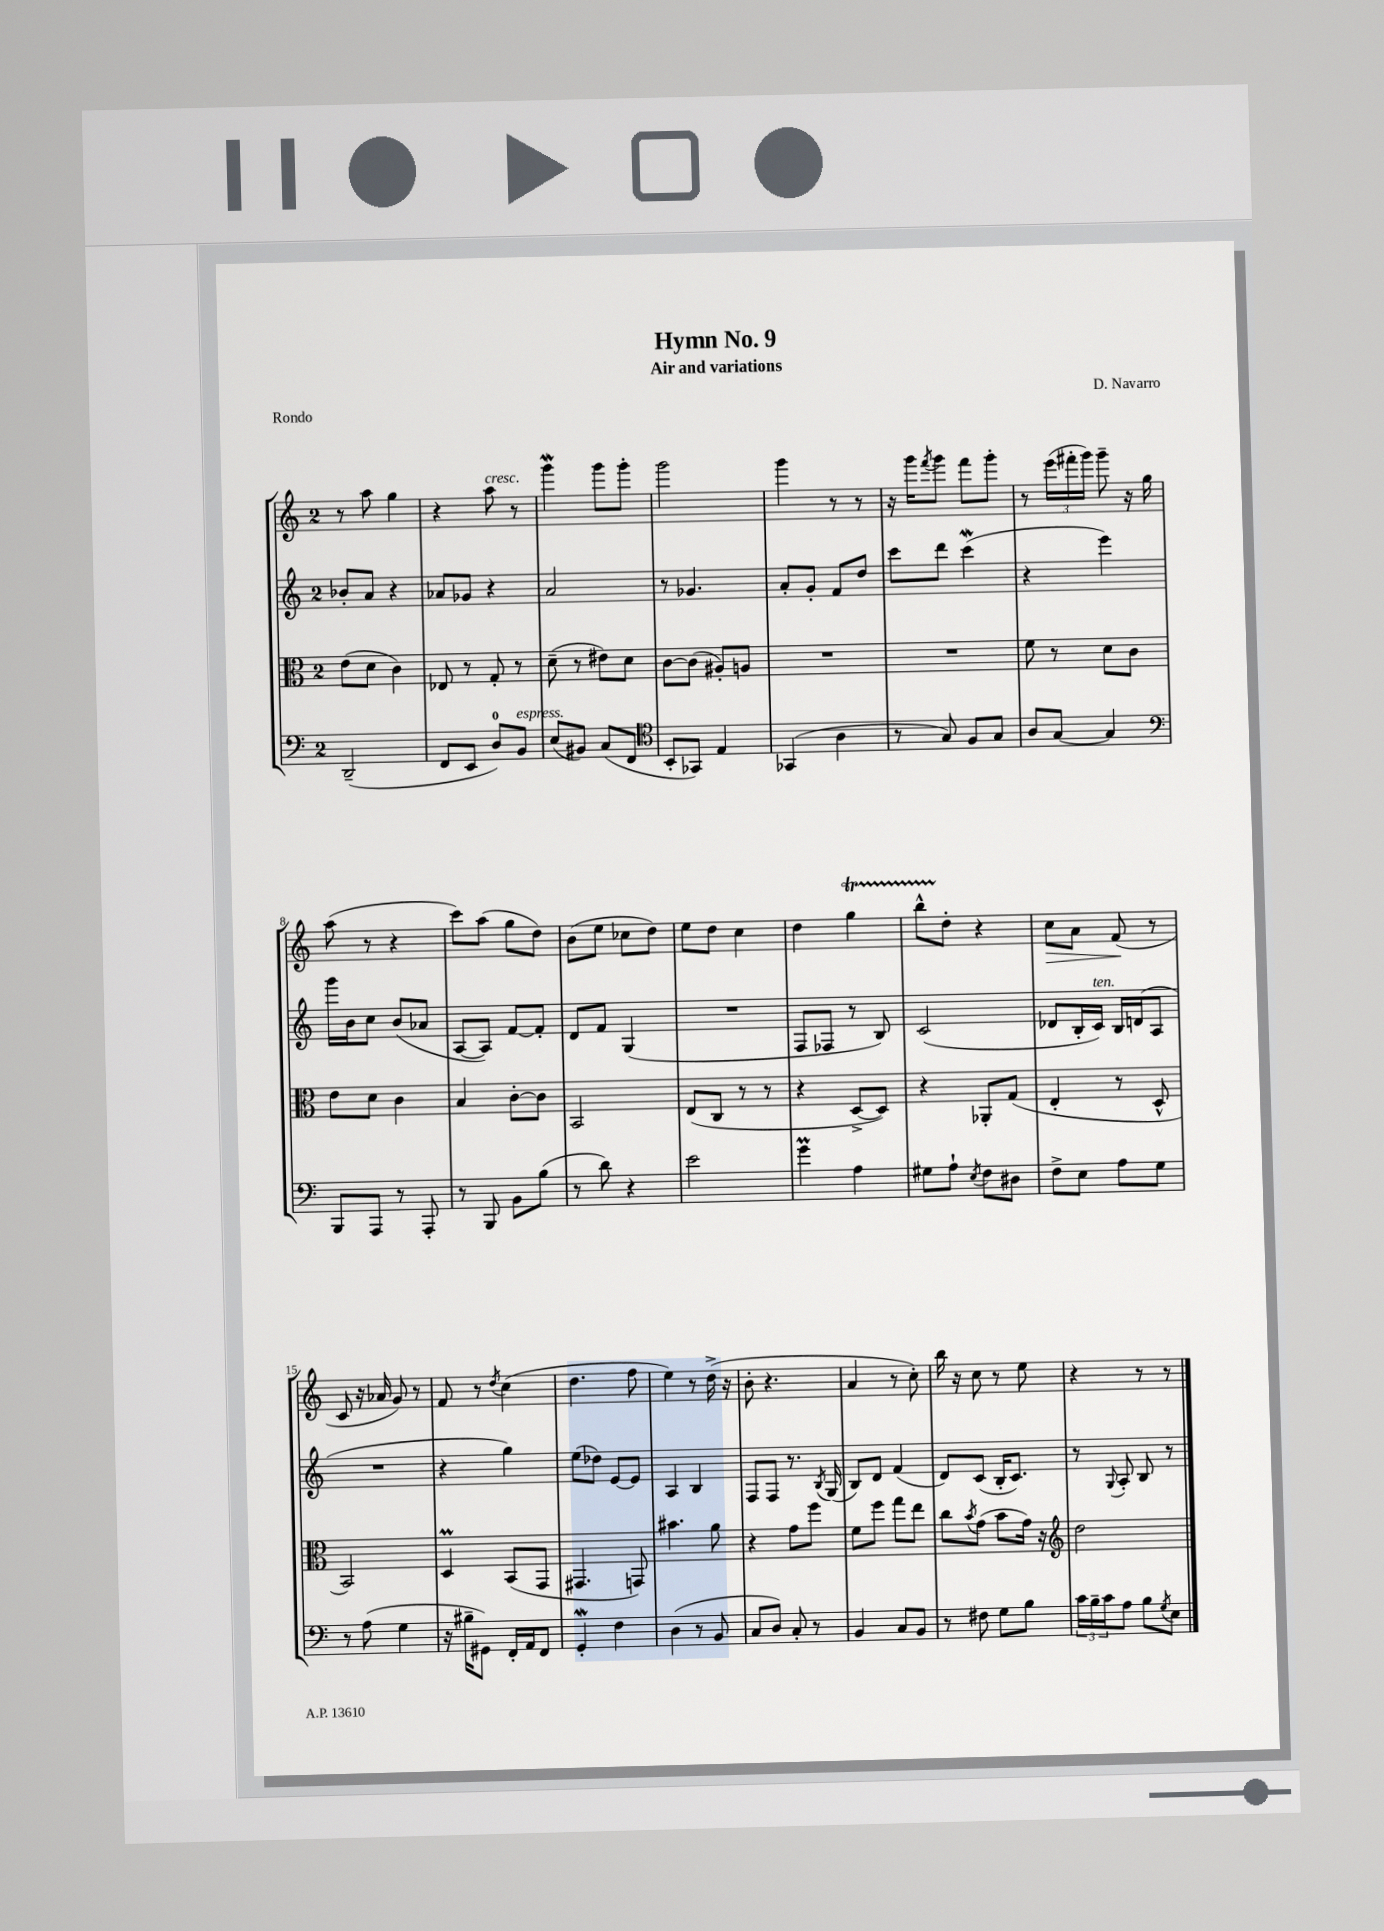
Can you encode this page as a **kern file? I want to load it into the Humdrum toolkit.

**kern	**kern	**kern	**kern
*staff4	*staff3	*staff2	*staff1
*clefF4	*clefC3	*clefG2	*clefG2
*k[]	*k[]	*k[]	*k[]
*M2/4	*M2/4	*M2/4	*M2/4
(2DD~	(8e	8b-'	8r
.	8d	8a	8aa
.	4c)	4r	4gg
=	=	=	=
8FF	8E-	8a-	4r
8EE	8r	8g-	.
8D)	8G'	4r	8aa
8BB	8r	.	8r
=	=	=	=
(8E	(8d~	2a	4ggg
8BB#)	8r	.	.
(8C	8e#)	.	8ggg
8FF	8d	.	8ggg'
=	=	=	=
*clefC4	*	*	*
8BB'	[8c	8r	2ggg
8GG-)	(8c]	4.g-	.
4E	8A#')	.	.
.	8A	.	.
=	=	=	=
(4GG-	2r	8a'	4ggg
.	.	8g'	.
4A	.	8f	8r
.	.	8dd	8r
=	=	=	=
8r	2r	8ccc	16r
.	.	.	16ggg
.	.	.	8qfff
8G)	.	8ddd	8ggg
8F	.	(4ccc	8fff
8G	.	.	8ggg'
=	=	=	=
8A	8f	4r	8r
[8G	8r	.	(24eee
.	.	.	24fff#'
.	.	.	24ggg)
4G]	8d	4eee)	8ggg~
.	8c	.	16r
.	.	.	16gg
=	=	=	=
*clefF4	*	*	*
8BBB	8e	16ggg	(8aa
.	.	16b	.
8AAA	8d	8cc	8r
8r	4c	(8b	4r
8AAA'	.	8a-	.
=	=	=	=
8r	4B	[8A	8ccc)
8BBB	.	8A])	(8aa
8BB	[8c'	[8f	8gg
(8B	8c]	8f']	8dd)
=	=	=	=
8r	2BB	8d	(8b
8d)	.	8f	8ee
4r	.	(4G	8cc-
.	.	.	8dd)
=	=	=	=
2e	(8E	2r	8ee
.	8C	.	8dd
.	8r	.	4cc
.	8r	.	.
=	=	=	=
4g	4r	8F	4dd
.	.	8F-	.
4A	[8D^	8r	4gg
.	8D])	8B)	.
=	=	=	=
8G#	4r	(2c	8bb^^
8A`	.	.	8dd'
8qE	.	.	.
8F	8AA-'	.	4r
8D#	(8G	.	.
=	=	=	=
8F^	4E'	8d-	8cc
8E	.	16B'	8a
.	.	16c)	.
8A	8r	16B	(8f
.	.	(16d	.
8G	8D^^	8A	8r
=	=	=	=
8r	2BB)	2r	8c
(8A	.	.	16r
.	.	.	16a-
4G	.	.	8g)
.	.	.	8r
=	=	=	=
16r	4D	4r	8f
16B#~	.	.	.
8GG#)	.	.	8r
.	.	.	8qdd
16FF'	(8BB	4gg)	(4cc
16AA	.	.	.
8FF	8GG	.	.
=	=	=	=
4GG'	4.GG#	(8ee	4.dd
.	.	8dd-)	.
4F	.	[8e	.
.	8GG)	8e]	8ff
=	=	=	=
(4D	4.b#	4A	4ee)
8r	.	4B	8r
8BB	8a	.	(16dd^
.	.	.	16r
=	=	=	=
8C	4r	8F	8b'
8D)	.	8F	4.r
8C'	8g	8.r	.
8r	8ff	.	.
.	.	8qB	.
.	.	(16G	.
=	=	=	=
4BB	8f	8B)	4a
.	8ff	8d	.
8C	8gg	(4f	8r
8BB	8ee	.	8cc')
=	=	=	=
8r	8cc	8d)	16bb
.	.	.	16r
.	8qb	.	.
8F#	(8g	(8c	8cc
8G	8b	16B'	8r
.	.	8.c)	.
8B	16g)	.	8ee
.	16r	.	.
=	=	=	=
*	*clefG2	*	*
24c	2dd	8r	4r
24B~	.	.	.
24c	.	.	.
.	.	8qqG	.
8A	.	8A'	.
8B	.	8B	8r
8qG	.	.	.
8E	.	8r	8r
==	==	==	==
*-	*-	*-	*-
